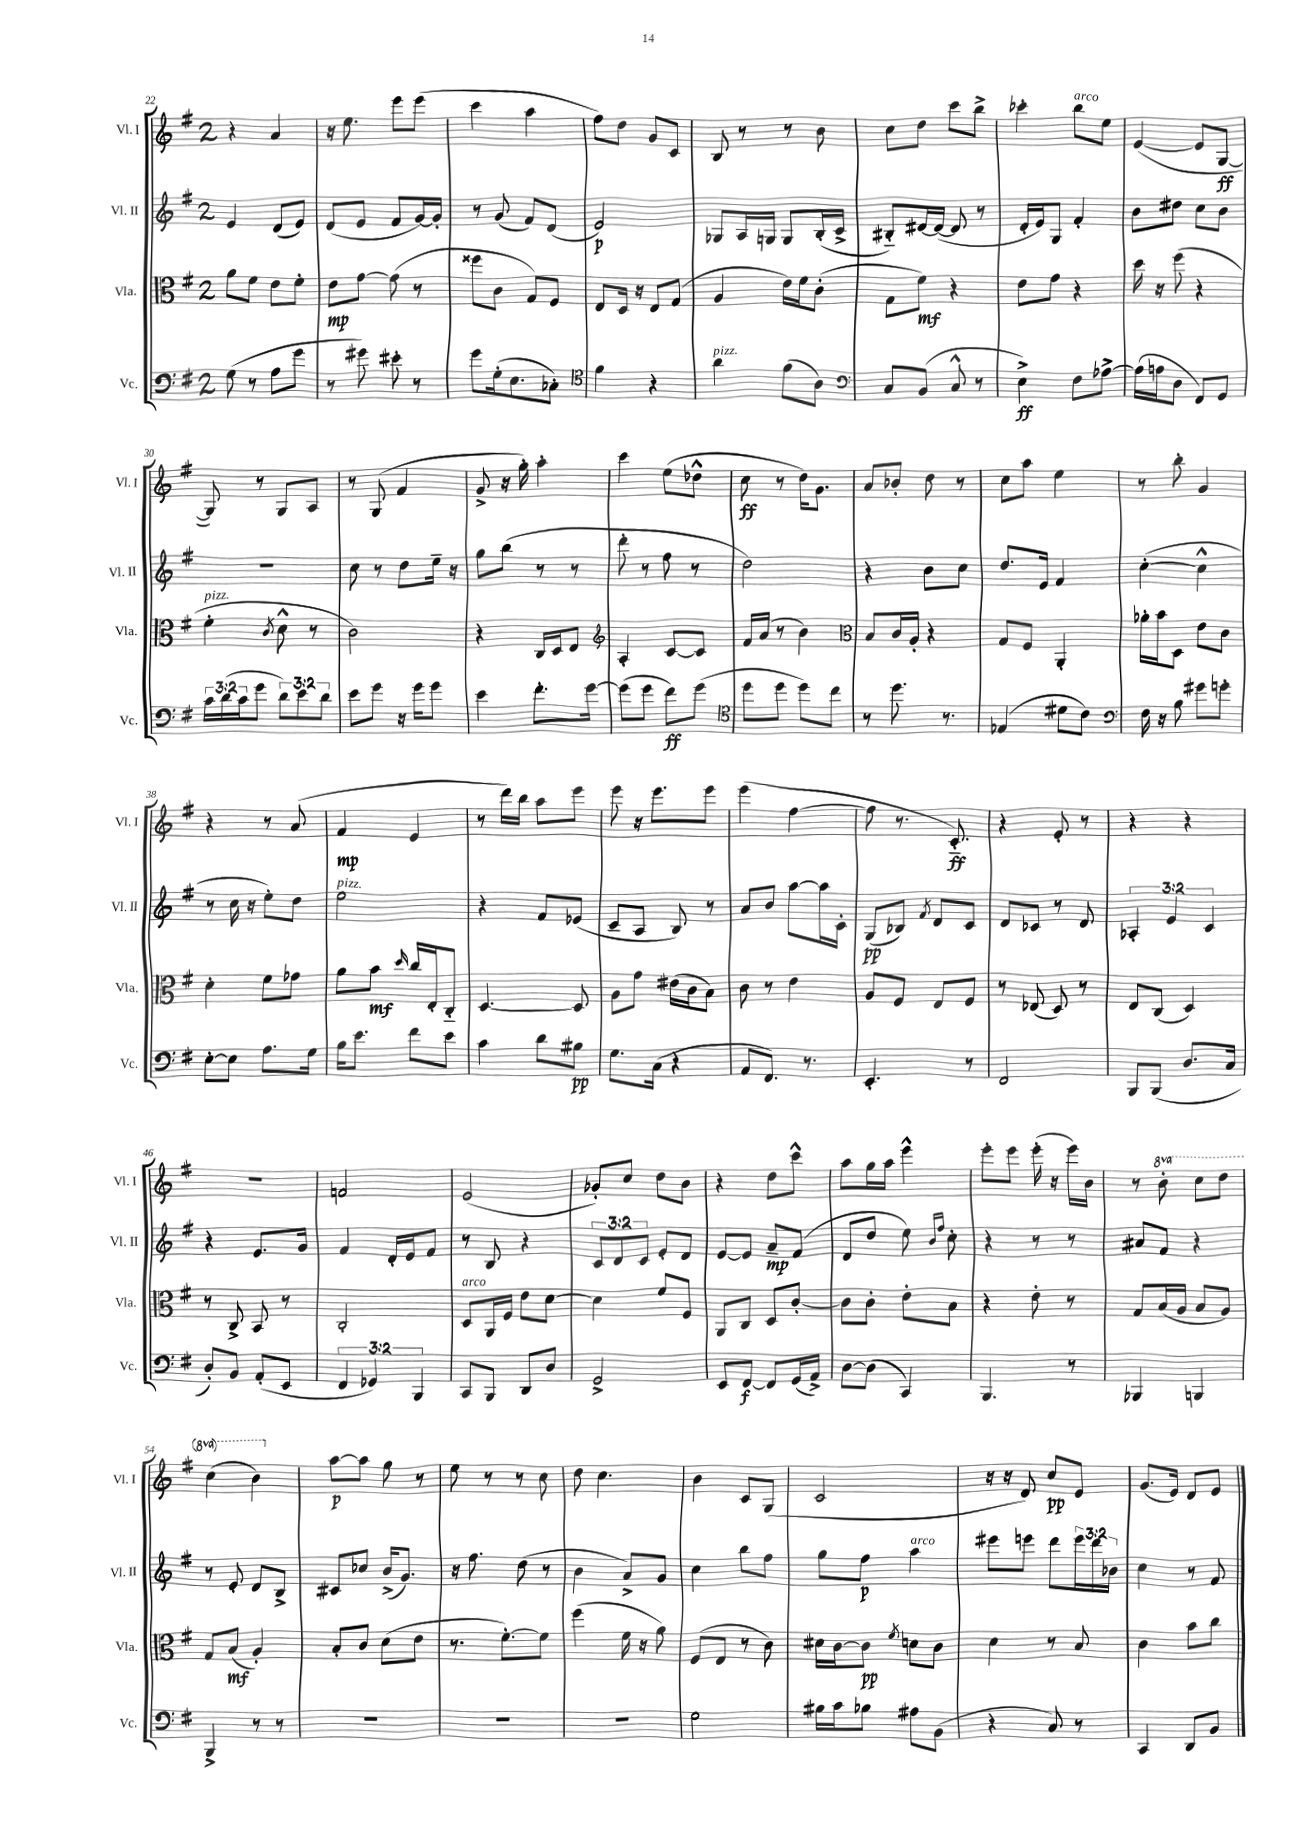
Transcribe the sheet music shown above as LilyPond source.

<<
\new StaffGroup <<
\new Staff = "s0" \with { instrumentName = "Vl. I" shortInstrumentName = "Vl. I" } {
    \clef treble \key g \major \once \override Staff.TimeSignature.style = #'single-digit \time 2/4 \set Staff.ottavationMarkups = #ottavation-simple-ordinals
    r4 a'4 |
    r16 e''8. e'''8 e'''8( |
    c'''4 a''4 |
    fis''8) d''8 g'8 c'8 |
    b8 r8 r8 b'8 |
    c''8 d''8 c'''8 b''8-> |
    ces'''4-. b''8^\markup { \italic "arco" } e''8 |
    e'4~( e'8 g8~\ff |
    g8) r8 g8 a8 |
    r8 g8( fis'4 |
    g'8-> r16 g''16-.) a''4-. |
    c'''4 e''8( des''8-^ |
    c''8\ff r8 d''16) g'8. |
    a'8 bes'8-. d''8 r8 |
    c''8 a''8 e''4 |
    r8 b''8-. g'4 |
    r4 r8 a'8( |
    fis'4\mp e'4 |
    r8 d'''16) b''16 a''8 e'''8 |
    e'''8 r16 e'''8. e'''8 |
    e'''4( fis''4~ |
    fis''8 r8. c'8.-_\ff) |
    r4 e'8-. r8 |
    r4 r4 |
    R2 |
    f'2 |
    e'2( |
    ges'8-.) c''8 d''8 b'8 |
    r4 d''8 c'''8-^ |
    a''8 g''16 a''16 e'''4-^ |
    e'''8-. e'''8 e'''16-.( r16 e'''16) b'16 |
    r8 \ottava #1 b''8-. c'''8 d'''8 |
    c'''4( b''4) \ottava #0 |
    a''8~\p a''8 g''8 r8 |
    e''8 r8 r8 c''8 |
    d''8 c''4. |
    b'4 c'8 g8( |
    c'2 |
    r16 r16 d'8) c''8\pp e'8 |
    g'8.( e'16) d'8 e'8 \bar "|." |
}
\new Staff = "s1" \with { instrumentName = "Vl. II" shortInstrumentName = "Vl. II" } {
    \clef treble \key g \major \once \override Staff.TimeSignature.style = #'single-digit \time 2/4 \override Staff.TupletNumber.text = #tuplet-number::calc-fraction-text
    e'4 d'8( e'8) |
    d'8( e'8 fis'8 g'16~) g'16-. |
    r8 g'8( fis'8) d'8( |
    e'2\p) |
    ges8 a16 g16 g8 b16-.( c'16-> |
    bis8-_) dis'16~ dis'16~( dis'8 r8 |
    d'16-. e'16) g8 fis'4-. |
    b'8 dis''8 c''8 b'8 |
    r2 |
    c''8 r8 d''8 e''16-- r16 |
    g''8 b''8( r8 r8 |
    d'''8-. r8 fis''8 r8 |
    d''2) |
    r4 b'8 c''8 |
    d''8. e'16 fis'4 |
    c''4~-.( c''4-^ |
    r8 c''16 r16 e''8-.) d''8 |
    e''2^\markup { \italic "pizz." } |
    r4 fis'8 ees'8( |
    c'8-- a8 b8) r8 |
    a'8 b'8 a''8~ a''16 c'16-. |
    g8\pp( bes8) \acciaccatura { fis'8 } d'8 c'8 |
    d'8 ces'8 r8 d'8 |
    \tuplet 3/2 { aes4-. e'4 c'4 } |
    r4 e'8. g'16 |
    fis'4 d'16-. e'16 fis'8 |
    r8 b8 r4 |
    \tuplet 3/2 { c'8 d'8 c'8 } e'8-. d'8 |
    e'8~ e'8 a'8--\mp fis'8( |
    d'8 d''8 e''8) \grace { b'16 fis''16 } c''8-. |
    r4 r8 r8 |
    ais'8 fis'8 r4 |
    r8 e'8-. d'8 b8-> |
    cis'8 ces''8 b'16->( g'8.) |
    r16 fis''8. d''8( r8 |
    b'4 a'8->) g'8 |
    c''4 b''8 fis''8 |
    g''8 fis''8\p a''4^\markup { \italic "arco" } |
    eis'''8 e'''8 d'''8 \tuplet 3/2 { e'''16 d'''16 bes'16 } |
    c''4 r8 fis'8 \bar "|." |
}
\new Staff = "s2" \with { instrumentName = "Vla." shortInstrumentName = "Vla." } {
    \clef alto \key g \major \once \override Staff.TimeSignature.style = #'single-digit \time 2/4
    a'8 fis'8 e'8 fis'8-. |
    e'8\mp g'8~ g'8( r8 |
    fisis''8 c'8 g8) fis8 |
    e8 d16 r16 e8 g8( |
    a4 e'16) fis'16 c'8-.( |
    g8 fis'8\mf) r4 |
    e'8 g'8 r4 |
    d''16 r16 fis''8( r4 |
    fis'4-.^\markup { \italic "pizz." } \acciaccatura { c'8 } d'8-^ r8 |
    c'2) |
    r4 c16 d16 e8 |
    \clef treble a4-. c'8~ c'8 |
    fis'16 a'16( r8 b'4) |
    \clef alto b8 c'16 a16-. r4 |
    g8 fis8 a,4-. |
    aes'16-. b'16 d8 e'8 c'8 |
    d'4-. fis'8 ges'8 |
    a'8 b'8\mf \grace { d''16 } c''16 e16-. c8-_ |
    d4.~ d8 |
    a8 g'8 eis'16( c'16 b8) |
    c'8 r8 e'4 |
    a8 fis8 e8 fis8 |
    r8 ees8( d8) r8 |
    e8 c8( d4) |
    r8 c8-> b,8 r8 |
    c2-. |
    d8^\markup { \italic "arco" } a,16 fis16 e'8 d'8~ |
    d'4 fis'8 fis8 |
    a,8 c8 d8 c'8~-. |
    c'8 c'8-. e'8-. b8 |
    r4 e'8-. r8 |
    g8 b16( a16 b8 a8) |
    g8 b8\mf( a4-.) |
    b8-. c'8 d'8( e'8 |
    r8. fis'8.~-.) fis'8 |
    fis''4( fis'16 r16 a'8) |
    fis8( e8 r8 c'8) |
    dis'16 c'16~ c'8\pp \acciaccatura { fis'8 } d'8 c'8 |
    d'4 r8 b8 |
    c'4 b'8 c''8 \bar "|." |
}
\new Staff = "s3" \with { instrumentName = "Vc." shortInstrumentName = "Vc." } {
    \clef bass \key g \major \once \override Staff.TimeSignature.style = #'single-digit \time 2/4 \override Staff.TupletNumber.text = #tuplet-number::calc-fraction-text
    g8( r8 a8 g'8 |
    r8 gis'8) eis'8-. r8 |
    g'8 g16-.( e8. ces8-.) |
    \clef tenor fis'4 r4 |
    a'4^\markup { \italic "pizz." } fis'8( a8) |
    \clef bass c8 b,8( c8-^ r8 |
    e4->\ff) fis8 aes8~-> |
    aes16( a16 d8 fis,8) g,8 |
    \tuplet 3/2 { c'16 d'16( c'16 } g'8 \tuplet 3/2 { d'8) e'8 d'8 } |
    e'8 g'8 r16 g'16 g'8 |
    e'4 fis'8.-. g'16~ |
    g'8( g'8 fis'8\ff) g'8( |
    \clef tenor d''8 d''8 d''8) c''8 |
    r8 d''8. r8. |
    ees4( dis'8 c'8) |
    \clef bass fis16 r16 b8 gis'8 g'8-. |
    e8~-. e8 a8. g16 |
    b16 e'8. fis'8 e'8 |
    c'4 d'8 bis8\pp |
    g8. c16( r4 |
    a,8 fis,8.) r8. |
    e,4.-. r8 |
    fis,2 |
    b,,8 b,,8( d8. c16 |
    d8-.) b,8 a,8-.( e,8 |
    \tuplet 3/2 { fis,4 ges,4) b,,4 } |
    c,8 b,,8 d,8 d8 |
    g,2-> |
    e,8 fis,8~\f fis,8 g,16( a,16->) |
    d8~ d8( c,4) |
    b,,4. r8 |
    bes,,4 b,,4 |
    b,,4-> r8 r8 |
    R2 |
    R2 |
    R2 |
    g2 |
    bis16 c'16 bes8 ais8 b,8( |
    r4 c8) r8 |
    c,4 d,8 b,8 \bar "|." |
}
>>
>>
\layout { \context { \Score currentBarNumber = #22 } }
